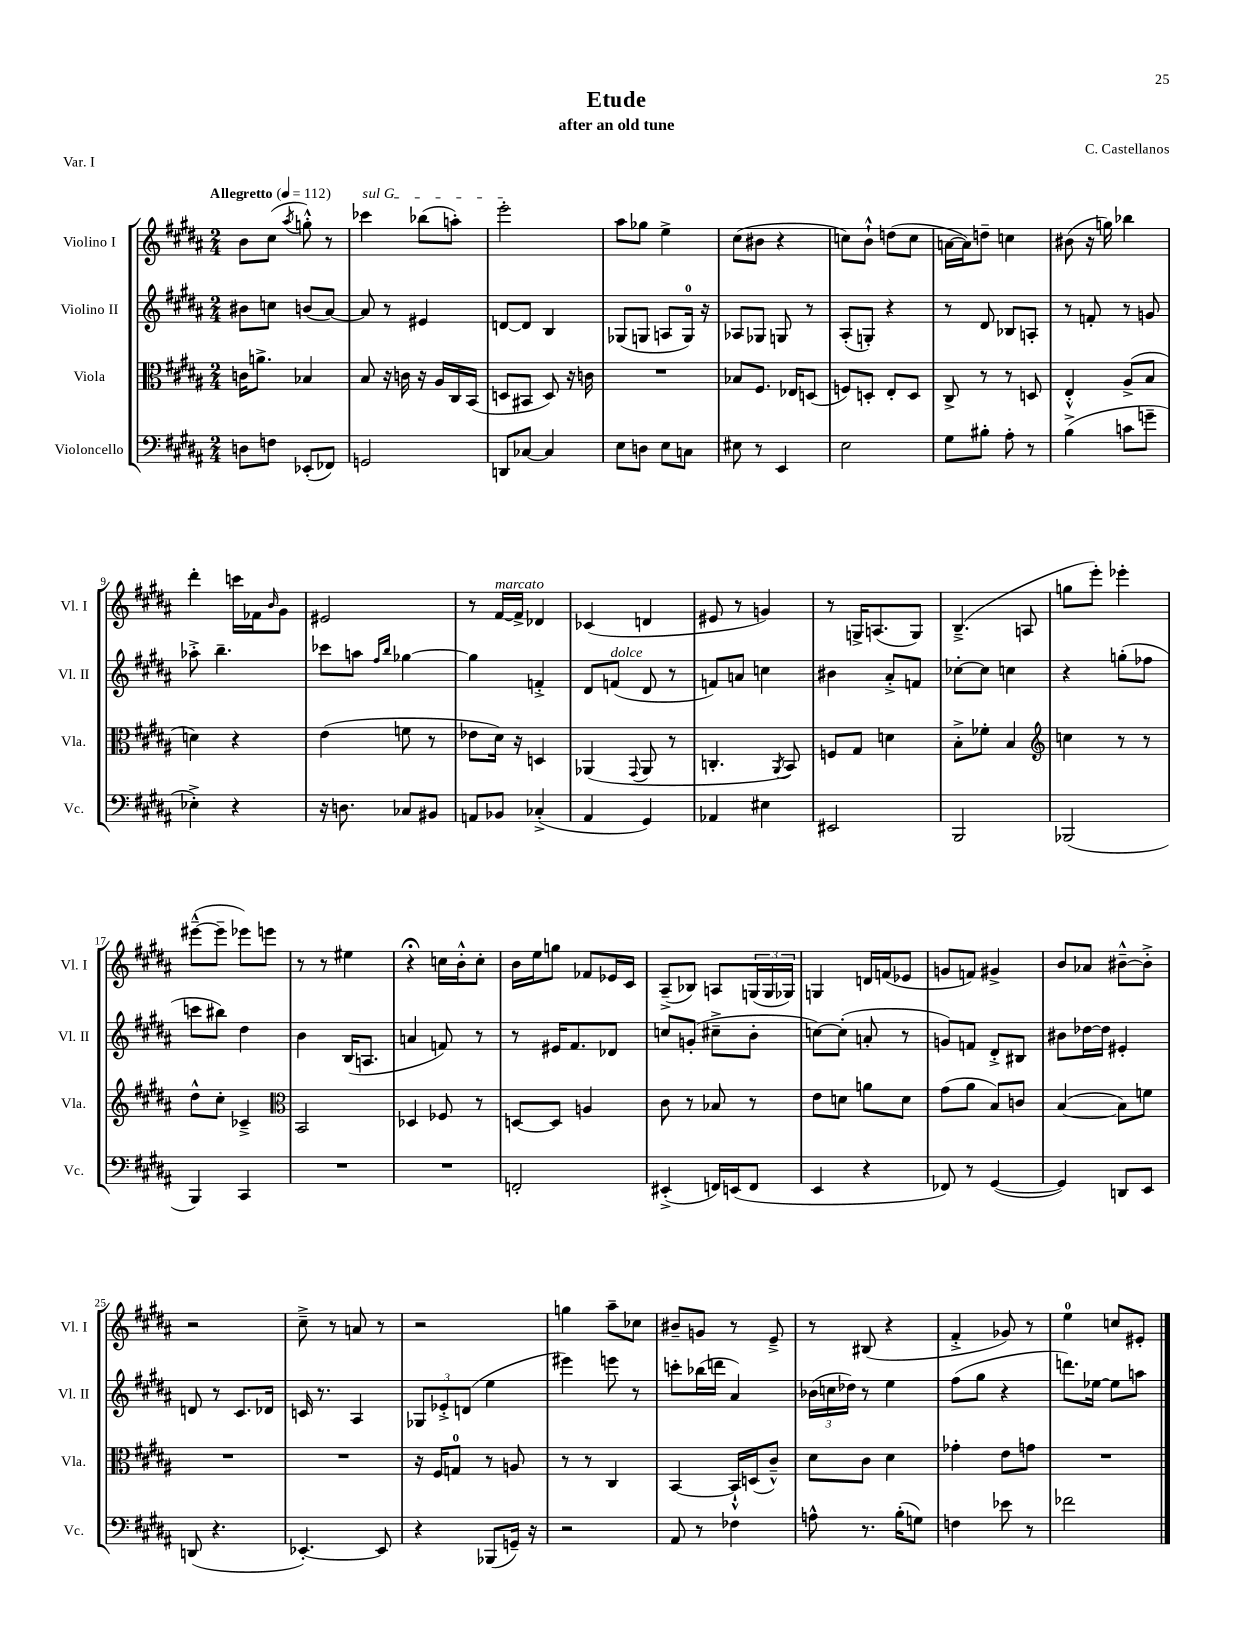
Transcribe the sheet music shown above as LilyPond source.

\header { title = "Etude" composer = "C. Castellanos" subtitle = "after an old tune" piece = "Var. I" }
<<
\new StaffGroup <<
\new Staff = "s0" \with { instrumentName = "Violino I" shortInstrumentName = "Vl. I" } {
    \clef treble \key b \major \numericTimeSignature \time 2/4 \tempo "Allegretto" 4 = 112
    b'8 cis''8( \acciaccatura { ais''8 } g''8-.-^) r8 |
    \once \override TextSpanner.bound-details.left.text = \markup { \italic "sul G" } ces'''4\startTextSpan bes''8( a''8-.) |
    e'''2-.\stopTextSpan |
    ais''8 ges''8 e''4-> |
    cis''8( bis'8 r4 |
    c''8) b'8-!-^ d''8( c''8 |
    a'16~ a'16) d''8-- c''4 |
    bis'8( r16 g''16) bes''4 |
    dis'''4-. c'''16 fes'16 \grace { b'16 } gis'8 |
    eis'2 |
    r8 fis'16~^\markup { \italic "marcato" } fis'16-> des'4 |
    ces'4( d'4 |
    eis'8 r8 g'4) |
    r8 g16-> a8.( g8) |
    b4.--->( a8 |
    g''8 e'''8-.) ees'''4-. |
    eis'''8~---^( eis'''8-- ees'''8) e'''8 |
    r8 r8 eis''4 |
    r4\fermata c''16 b'16-.-^ c''8-. |
    b'16 e''16 g''8 fes'8 ees'16 cis'16 |
    ais8--->( bes8) a8 \tuplet 3/2 { g16( g16 ges16) } |
    g4 d'16 f'16( ees'8 |
    g'8 f'8) gis'4-> |
    b'8 aes'8 bis'8~---^ bis'8-.-> |
    r2 |
    cis''8---> r8 a'8 r8 |
    r2 |
    g''4 ais''8-- ces''8 |
    bis'8-- g'8 r8 e'8---> |
    r8 bis8( r4 |
    fis'4-.-> ges'8) r8 |
    e''4-0 c''8 eis'8-. \bar "|." |
}
\new Staff = "s1" \with { instrumentName = "Violino II" shortInstrumentName = "Vl. II" } {
    \clef treble \key b \major \numericTimeSignature \time 2/4
    bis'8 c''8 b'8( ais'8~) |
    ais'8 r8 eis'4 |
    d'8~ d'8 b4 |
    ges8( g8 a8 g16-0) r16 |
    aes8 ges8 g8 r8 |
    ais8-.( g8-.) r4 |
    r8 dis'8 bes8 a8-. |
    r8 f'8-. r8 g'8 |
    aes''8-.-> b''4.-- |
    ces'''8 a''8 \grace { fis''16 b''16 } ges''4~ |
    ges''4 f'4-.-> |
    dis'8 f'8^\markup { \italic "dolce" }( dis'8 r8 |
    f'8) a'8 c''4 |
    bis'4 ais'8-.-> f'8 |
    ces''8~-. ces''8 c''4 |
    r4 g''8-.( fes''8 |
    c'''8 bis''8) dis''4 |
    b'4 b16( a8. |
    a'4 f'8) r8 |
    r8 eis'16 fis'8. des'8 |
    c''8 g'8-.( cis''8---> b'8-. |
    c''8~) c''8-.( a'8-. r8 |
    g'8) f'8 dis'8-.-> bis8 |
    bis'8 des''16~ des''16 eis'4-. |
    d'8 r8 cis'8. des'16 |
    c'16 r8. ais4 |
    \tuplet 3/2 { ges8 ees'8-.-> d'8( } e''4 |
    eis'''4) e'''8 r8 |
    c'''8-. bes''16( d'''16 ais'4) |
    \tuplet 3/2 { bes'16( c''16 des''16) } r8 e''4 |
    fis''8( gis''8 r4 |
    d'''8.) ees''16~ ees''8 a''8 \bar "|." |
}
\new Staff = "s2" \with { instrumentName = "Viola" shortInstrumentName = "Vla." } {
    \clef alto \key b \major \numericTimeSignature \time 2/4
    c'16 a'8.-> bes4 |
    b8 r16 c'16 r16 ais16 cis16 b,16( |
    d8 bis,8 d8) r16 c'16 |
    R2 |
    bes8 fis8. ees16 d8( |
    f8) d8-. e8-. d8 |
    cis8-> r8 r8 d8 |
    e4-.-^ ais8->( b8 |
    d'4) r4 |
    e'4( f'8 r8 |
    ees'8 dis'16) r16 d4 |
    aes,4( \appoggiatura { gis,8 } aes,8 r8 |
    c4.-. \acciaccatura { ais,8 } b,8) |
    f8 gis8 d'4 |
    b8-.-> fes'8-. b4 |
    \clef treble c''4 r8 r8 |
    dis''8-^ cis''8-. ces'4---> |
    \clef alto b,2 |
    des4 fes8 r8 |
    d8~ d8 a4 |
    cis'8 r8 bes8 r8 |
    e'8 d'8 a'8 d'8 |
    gis'8( ais'8 b8) c'8 |
    b4~( b8) f'8 |
    R2 |
    R2 |
    r16 fis16 g8-0 r8 a8 |
    r8 r8 cis4 |
    b,4~ b,16-!-^ d16( cis'8---^) |
    dis'8 cis'8 dis'4 |
    ges'4-. e'8 g'8 |
    R2 \bar "|." |
}
\new Staff = "s3" \with { instrumentName = "Violoncello" shortInstrumentName = "Vc." } {
    \clef bass \key b \major \numericTimeSignature \time 2/4
    d8 f8 ees,8-.( fes,8) |
    g,2 |
    d,8 ces8~ ces4 |
    e8 d8 e8 c8 |
    eis8 r8 e,4 |
    e2 |
    gis8 bis8-. ais8-. r8 |
    b4->( c'8 g'8-- |
    ees4-.->) r4 |
    r16 d8. ces8 bis,8 |
    a,8 bes,8 ces4-.->( |
    ais,4 gis,4) |
    aes,4 eis4 |
    eis,2 |
    b,,2 |
    bes,,2( |
    b,,4) cis,4 |
    R2 |
    R2 |
    f,2-. |
    eis,4-.->( f,16) e,16( f,8 |
    e,4 r4 |
    fes,8) r8 gis,4~( |
    gis,4) d,8 e,8 |
    d,8( r4. |
    ees,4.~-.) ees,8 |
    r4 bes,,8( g,16--) r16 |
    r2 |
    ais,8 r8 fes4 |
    a8-^ r8. b16-.( g8) |
    f4 ees'8 r8 |
    fes'2 \bar "|." |
}
>>
>>
